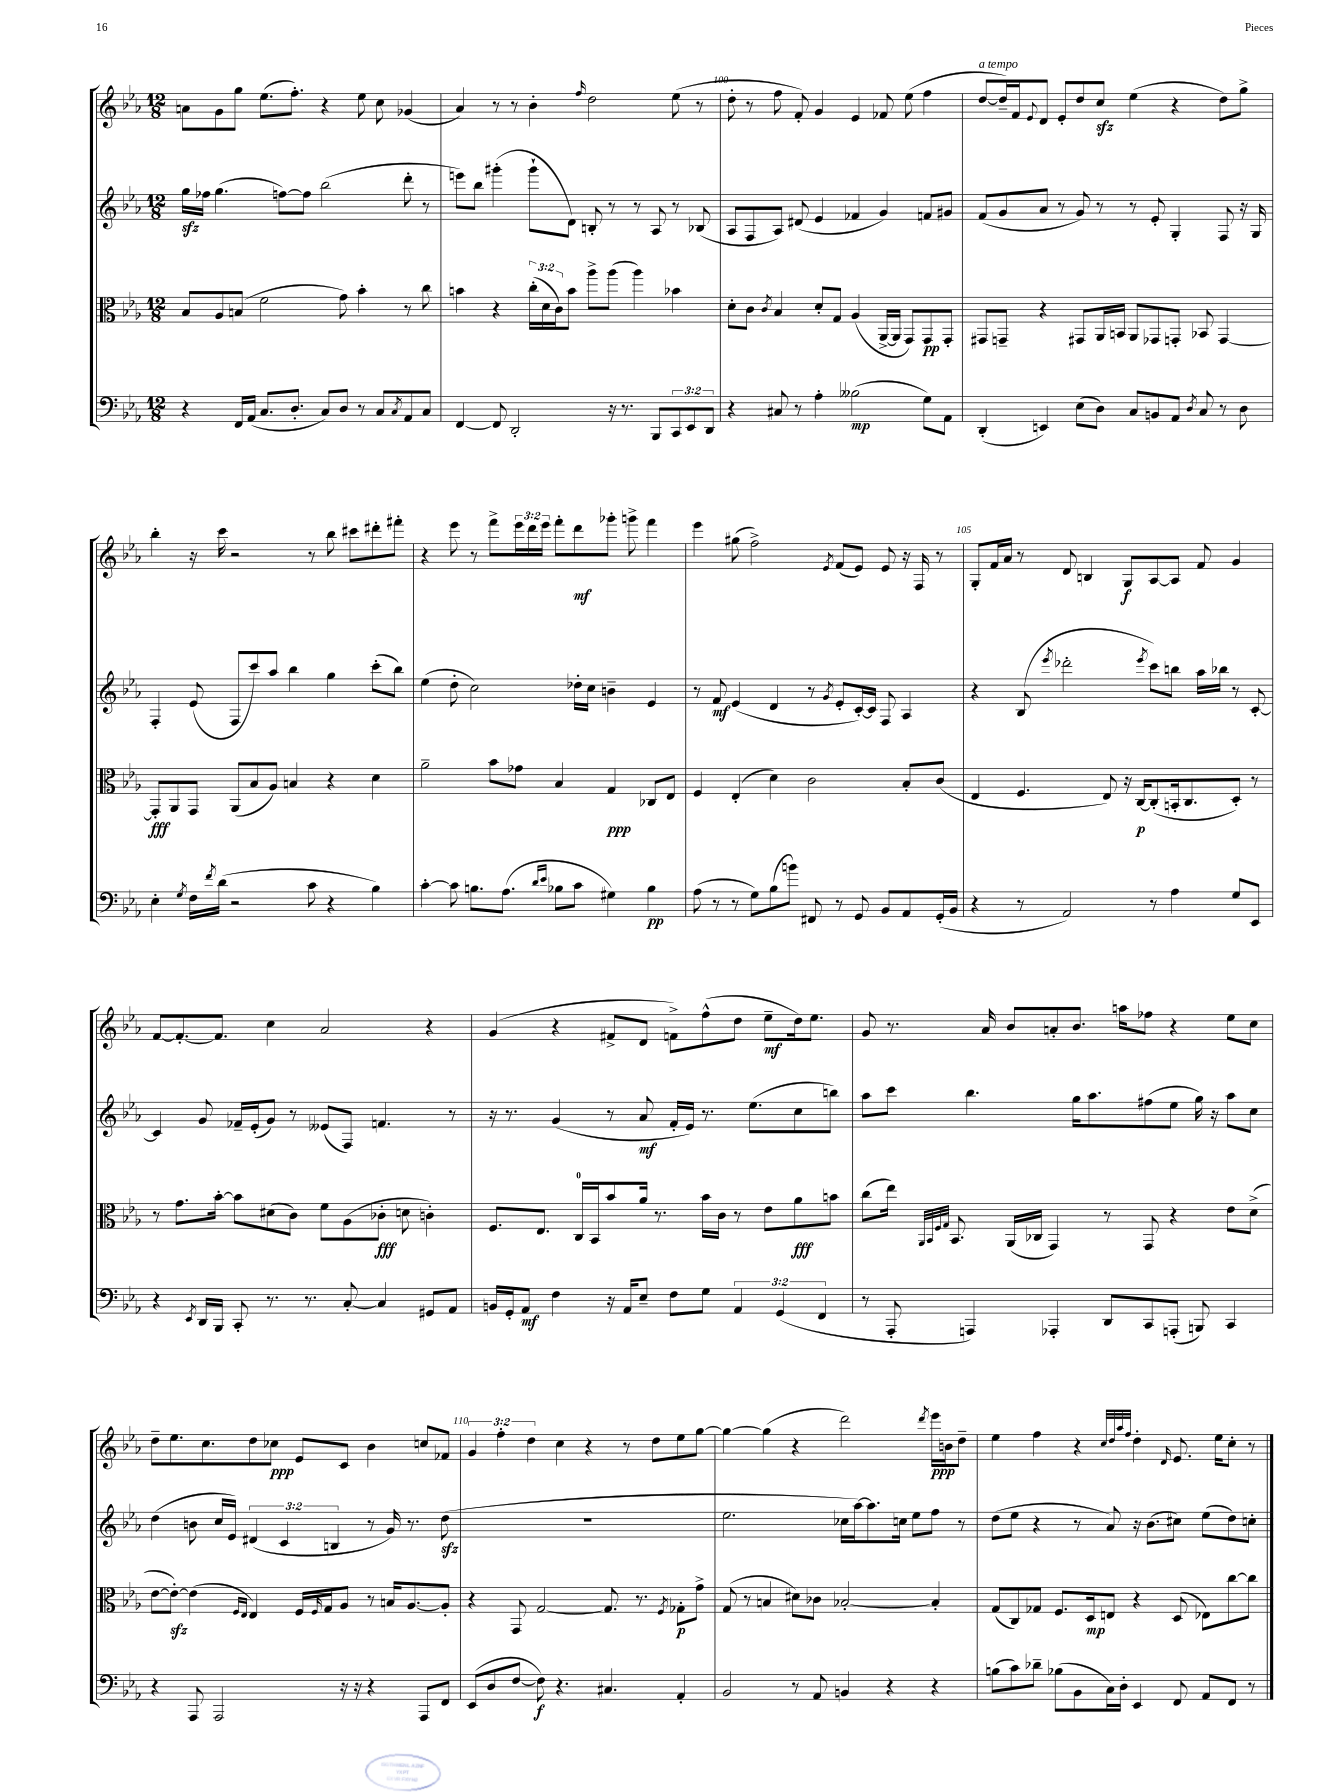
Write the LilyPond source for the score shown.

<<
\new StaffGroup <<
\new Staff = "s0" {
    \clef treble \key ees \major \numericTimeSignature \time 12/8 \override Staff.TupletNumber.text = #tuplet-number::calc-fraction-text
    a'8 g'8 g''8 ees''8.( f''8.-.) r4 ees''8 c''8 ges'4( |
    aes'4) r8 r8 bes'4-. \grace { f''16 } d''2 ees''8( r8 |
    d''8-. r8 f''8 f'8-.) g'4 ees'4 fes'8 ees''8( f''4 |
    d''8~^\markup { \italic "a tempo" } d''16--) f'16 \appoggiatura { ees'8 } d'8 ees'8-. d''8 c''8\sfz ees''4( r4 d''8) g''8-> |
    bes''4-. r16 c'''16 r2 r8 bes''8 cis'''8 dis'''8-. fis'''8-. |
    r4 ees'''8 r8 f'''8-> \tuplet 3/2 { ees'''16 d'''16 ees'''16 } f'''8-. d'''8\mf ges'''8-. g'''8-> f'''4 |
    ees'''4 gis''8( f''2->) \acciaccatura { ees'8 } f'8( ees'8) ees'8 r16 f16 r8 |
    g8-. f'16 aes'16 r8 d'8 b4 g8\f aes8~ aes8 f'8 g'4 |
    f'8~ f'8.~-. f'8. c''4 aes'2 r4 |
    g'4( r4 fis'8-> d'8 f'8->) f''8-^( d''8 ees''8--\mf d''16) ees''8. |
    g'8 r8. aes'16 bes'8 a'8-. bes'8. a''16 fes''8 r4 ees''8 c''8 |
    d''8-- ees''8. c''8. d''8 ces''8\ppp ees'8 c'8 bes'4 c''8 fes'8 |
    \tuplet 3/2 { g'4 f''4-. d''4 } c''4 r4 r8 d''8 ees''8 g''8~ |
    g''4~ g''4( r4 d'''2) \acciaccatura { d'''8 } ees'''16\ppp b'16 d''8-- |
    ees''4 f''4 r4 \grace { c''32 d''32 aes''32 f''32 } d''4-. \grace { d'16 } ees'8. ees''16 c''8-. r8 \bar "|." |
}
\new Staff = "s1" {
    \clef treble \key ees \major \numericTimeSignature \time 12/8 \override Staff.TupletNumber.text = #tuplet-number::calc-fraction-text
    g''16\sfz fes''16 g''4.( f''8~) f''8 bes''2( d'''8-. r8 |
    e'''8) bes''8 gis'''4-.( gis'''8-! d'8) b8-. r8 r8 aes8 r8 bes8( |
    aes8 f8 aes8) dis'8( ees'4 fes'4 g'4) f'8 gis'8 |
    f'8( g'8 aes'8 r8 g'8) r8 r8 ees'8-. g4-. f8 r16 g16 |
    f4-. ees'8( f8 c'''8) aes''8 bes''4 g''4 c'''8-.( bes''8) |
    ees''4( d''8-. c''2) des''16-. c''16 b'4-- ees'4 |
    r8 f'8\mf ees'4( d'4 r8 \acciaccatura { g'8 } ees'8-. c'16~-.) c'16 f8 aes4 |
    r4 bes8( \acciaccatura { ees'''8 } des'''2-. \acciaccatura { ees'''8 } c'''8) b''8 aes''16 bes''16 r8 c'8~-. |
    c'4 g'8 fes'16-- ees'16-.( g'8) r8 eeses'8( f8) f'4. r8 |
    r16 r8. g'4( r8 aes'8\mf f'16-. ees'16) r8. ees''8.( c''8 b''8) |
    aes''8 c'''8 bes''4. g''16 aes''8. fis''8( ees''8 g''16) r16 aes''8 c''8 |
    d''4( b'8 c''16 ees'16) \tuplet 3/2 { dis'4( c'4 b4 } r8 g'16) r8. d''8\sfz( |
    R1. |
    ees''2. ces''16 aes''16~) aes''8. c''16 ees''8 f''8 r8 |
    d''8( ees''8 r4 r8 aes'8) r16 bes'8.( cis''8) ees''8( d''8) c''8-. \bar "|." |
}
\new Staff = "s2" {
    \clef alto \key ees \major \numericTimeSignature \time 12/8 \override Staff.TupletNumber.text = #tuplet-number::calc-fraction-text
    bes8 aes8 b8( f'2 g'8) bes'4-. r8 c''8 |
    b'4 r4 \tuplet 3/2 { c''16-.( d'16 c'16) } b'8 aes''8-> aes''8( aes''4) bes'4 |
    d'8-. c'8 \acciaccatura { c'8 } bes4 d'8-. g8 aes4( aes,16~-> aes,16 g,8) g,8\pp g,8-. |
    gis,8 g,8-- r4 gis,8 aes,16 b,16 aes,8 ges,8 g,8-. bes,8 g,4~ |
    g,8-.\fff aes,8 g,8 aes,8( bes8 aes8) b4 r4 d'4 |
    aes'2-- bes'8 ges'8 bes4 g4\ppp ces8 ees8 |
    f4 ees4-.( d'4) c'2 bes8-. c'8( |
    ees4 f4. ees8) r16 c16~\p c8-.( b,16-. c8. d8-.) r8 |
    r8 g'8. bes'16~-. bes'8 dis'8( c'8) f'8 aes8( ces'8-.\fff d'8 c'4-.) |
    f8. ees8. c16-0 bes,16 bes'8 aes'16 r8. bes'16 c'16 r8 ees'8 aes'8\fff b'8 |
    c''8( ees''16) \grace { aes,32 bes,32 f32 g32 } bes,8. aes,16( ces16 g,4) r8 g,8 r4 ees'8 d'8->( |
    ees'8~ ees'8~-.\sfz) ees'4( \grace { f16 ees16 } ees4) f16 \grace { f16 } g16 aes8 r8 b16 aes8.~ aes8-. |
    r4 g,8 g2~ g8. r8. \acciaccatura { f8 } ges8-.\p g'8-> |
    g8( r8 b4 dis'8) ces'8 bes2~-. bes4-. |
    g8( c8) ges8 f8. d16\mp e8 r4 d8( ees8) c''8~ c''8 \bar "|." |
}
\new Staff = "s3" {
    \clef bass \key ees \major \numericTimeSignature \time 12/8 \override Staff.TupletNumber.text = #tuplet-number::calc-fraction-text
    r4 f,16 aes,16( c8. d8.-. c8) d8 r8 c8 \acciaccatura { c8 } aes,8 c8 |
    f,4~ f,8 d,2-. r16 r8. bes,,8 \tuplet 3/2 { c,8 ees,8 d,8 } |
    r4 cis8 r8 aes4-. beses2\mp( g8) aes,8 |
    d,4-.( e,4) ees8( d8) c8 b,8 aes,8 \acciaccatura { d8 } c8 r8 d8 |
    ees4-. \acciaccatura { g8 } f16 \acciaccatura { f'8 } d'16( r2 c'8 r4 bes4) |
    c'4~-. c'8 b8. aes8.( \grace { d'16 ees'16 } bes8 c'8 gis4) bes4\pp |
    aes8( r8 r8 g8) bes8( b'8) fis,8 r8 g,8 bes,8 aes,8 g,16-.( bes,16 |
    r4 r8 aes,2) r8 aes4 g8 ees,8 |
    r4 \acciaccatura { ees,8 } d,16 bes,,16 c,8-. r8. r8. c8~-. c4 gis,8 aes,8 |
    b,16 g,16-. aes,8\mf f4 r16 aes,16 ees8-- f8 g8 \tuplet 3/2 { aes,4 g,4( f,4 } |
    r8 aes,,8-. a,,4) aes,,4-. d,8 c,8 a,,8-.( b,,8) c,4 |
    r4 aes,,8 aes,,2 r16 r16 r4 aes,,8 f,8 |
    ees,8( d8 f8~ f8\f) r4. cis4. aes,4-. |
    bes,2 r8 aes,8 b,4 r4 r4 |
    b8( c'8) des'8-- bes8( bes,8 c16) d16-. ees,4 f,8 aes,8 f,8 r8 \bar "|." |
}
>>
>>
\layout { \context { \Score currentBarNumber = #98 \override BarNumber.break-visibility = ##(#f #t #t) barNumberVisibility = #(every-nth-bar-number-visible 5) } }
